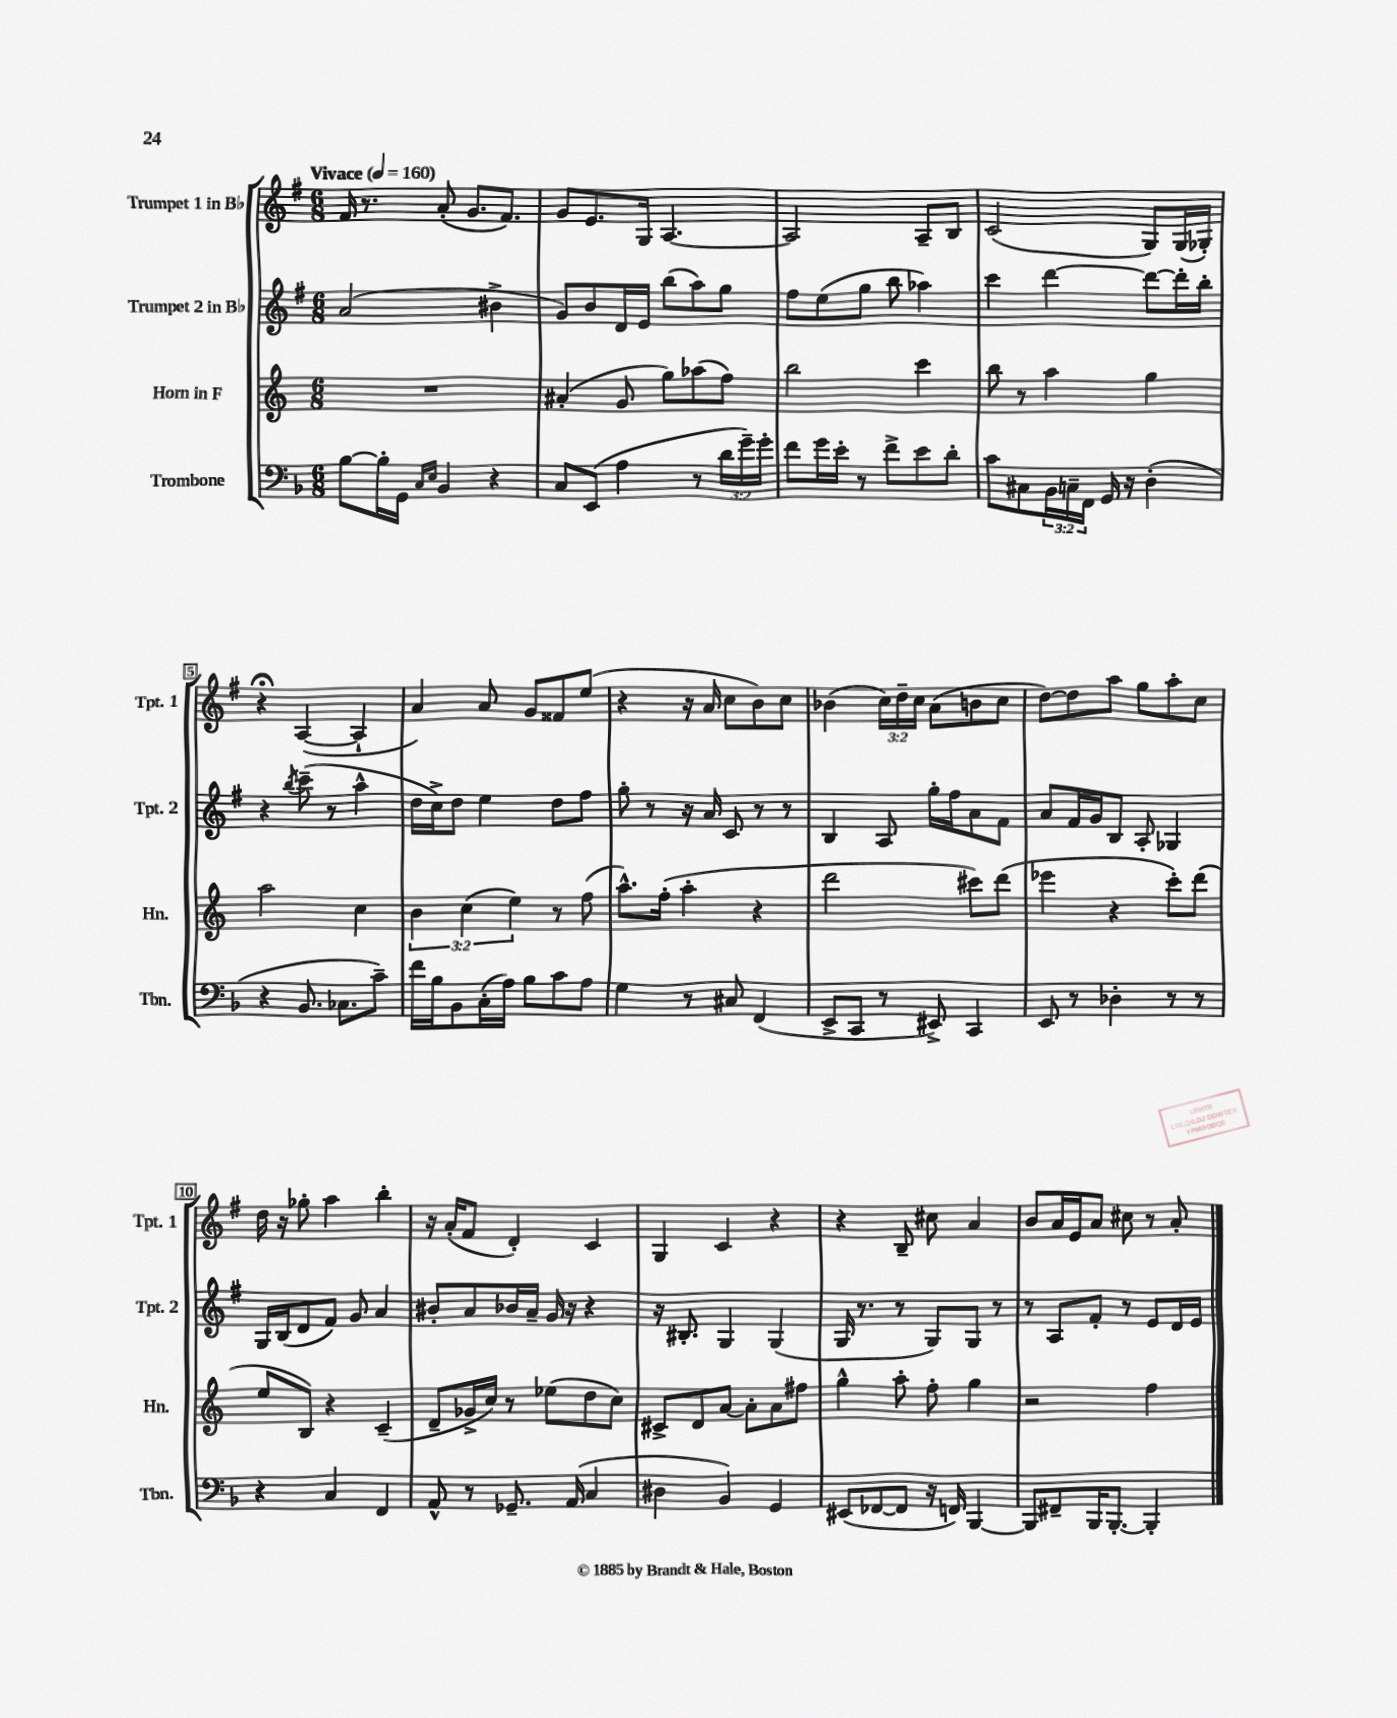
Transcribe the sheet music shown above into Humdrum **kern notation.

**kern	**kern	**kern	**kern
*part4	*part3	*part2	*part1
*staff4	*staff3	*staff2	*staff1
*I"Trombone	*I"Horn in F	*I"Trumpet 2 in B♭	*I"Trumpet 1 in B♭
*I'Tbn.	*I'Hn.	*I'Tpt. 2	*I'Tpt. 1
*clefF4	*clefG2	*clefG2	*clefG2
*k[b-]	*k[]	*k[f#]	*k[f#]
*M6/8	*M6/8	*M6/8	*M6/8
*MM160	*MM160	*MM160	*MM160
=1	=1	=1	=1
!	!	!	!LO:TX:a:B:t=Vivace
[8B-\L	2.r	(2a/	16f#/
.	.	.	8.r
16B-'\L]	.	.	.
16GG\JJ	.	.	.
16qqC/LL	.	.	.
16qqE/JJ	.	.	.
4BB-/	.	.	(8a'/
.	.	.	8.g/L
4r	.	4b#X^\	.
.	.	.	8.f#/J)
=2	=2	=2	=2
8C/L	(4a#X'/	8g/L)	8g/L
(8EE/J	.	8b/	8.e/
4A\	8g/	16d/L	.
.	.	16e/JJ	16G/Jk
.	8gg\L)	(8bb\L	[4.A/
8r	(8aa-X\	8aa\)	.
24d\LL	8ff\J)	8gg\J	.
24g~\)	.	.	.
24g'\JJ	.	.	.
=3	=3	=3	=3
8f\L	2bb\	8ff#\L	2A/]
16g\L	.	(8ee\	.
16e'\JJ	.	.	.
8r	.	8gg\J	.
8f^\L	.	8bb\	.
8e\	4ccc\	4aa-X\)	8A~/L
8d'\J	.	.	8B/J
=4	=4	=4	=4
8c\L	8bb\	4ccc\	(2c/
8C#X\	8r	.	.
24BB-\L	4aa\	[4ddd\	.
24Cn~\	.	.	.
24FF\JJ	.	.	.
16GG/	.	.	.
16r	.	.	.
(4D'\	4gg\	8ddd\L_	8G/L)
.	.	16ddd'\L]	(16G/L
.	.	16bb'\JJ	16G-X'/JJ)
!!LO:LB:g=z
=5	=5	=5	=5
4r	2aa\	4r	4r;<
.	.	8qbb/	.
8.BB-/	.	(8ccc~\	([4A/
.	.	8r	.
8.C-X\L	.	.	.
.	4cc\	4aa^^\	4A`/]
8c~\J)	.	.	.
=6	=6	=6	=6
16f\LL	6b\	16dd\LL	4a/)
16B-\J	.	16cc^\J)	.
8BB-\	.	8dd\J	.
.	(6cc\	.	.
(16C'\L	.	4ee\	8a/
16A\JJ)	.	.	.
.	6ee\)	.	.
8B-\L	.	.	8g/L
8c\	8r	8dd\L	8f##X/
8A\J	(8ff\	8ff#\J	(8ee/J
=7	=7	=7	=7
4G\	8.aa^^\L)	8gg'\	4r
.	.	8r	.
.	(16ff'\Jk	.	.
8r	4aa'\	16r	16r
.	.	16a/	16a/
8C#X/	.	8c/	8cc\L
(4FF/	4r	8r	8b\)
.	.	8r	8cc\J
=8	=8	=8	=8
8EE^/L	2ddd\	4B/	(4b-X\
8CC/J	.	.	.
8r	.	8A/	24cc\LL)
.	.	.	24dd~\
.	.	.	24cc\JJ
8EE#X^/)	.	16gg'\LL	(8a\L
.	.	16ff#\J	.
4CC/	8ccc#X\L)	8a\	8bn\
.	(8ddd\J	8f#\J	8cc\J
=9	=9	=9	=9
8EE/	4eee-X\	8a/L	[8dd\L)
8r	.	16f#/L	8dd\]
.	.	16g/J	.
4D-X'\	4r	8B/J	8aa\J
.	.	8A'/	8gg\L
8r	8ccc'\L)	4G-X/	8aa'\
8r	(8ddd\J	.	8cc\J
!!LO:LB:g=z
=10	=10	=10	=10
4r	8ee/L	16G/LL	16dd\
.	.	(16B/J	16r
.	8B/J)	8d/	8gg-X'\
4C/	4r	8f#/J)	4aa\
.	.	8g/	.
4FF/	(4c~/	4a/	4bb'\
=11	=11	=11	=11
8AA^^/	8d~/L	8b#X'/L	16r
.	.	.	(16a'/KL
8r	16g-X^/L	8a/	8f#/J
.	16cc/JJ)	.	.
8.GG-X~/	8r	16b-X/L	4d'/)
.	.	16a~/JJ	.
.	(8ee-X\L	16g/	.
(16AA/	.	16r	.
4C/	8dd\	4r	4c/
.	8cc\J)	.	.
=12	=12	=12	=12
4D#X\	8c#X^/L	16r	4G/
.	.	8.B#X'/	.
.	8d/	.	.
4BB-/)	[8a/J	4G/	4c/
.	8a'\L]	.	.
4GG/	8a\	(4G/	4r
.	8ff#X\J	.	.
=13	=13	=13	=13
(8EE#X/L	4gg^^\	16G/	4r
.	.	8.r	.
[8FF-X/	.	.	.
8FF-/J]	8aa'\	8r	8B~/
16r	8ff'\	8G/L)	8cc#X\
16FFn/)	.	.	.
[4BBB-/	4gg\	8G/J	4a/
.	.	8r	.
=14	=14	=14	=14
8BBB-/L]	2r	8r	8b/L
8FF#X~/	.	8A/L	16a/L
.	.	.	16e/J
16BBB-/K	.	8f#'/J	8a/J
[8.BBB-'/J	.	.	.
.	.	8r	8cc#X\
4BBB-'/]	4ff\	8e/L	8r
.	.	16d/L	8a'/
.	.	16e/JJ	.
==	==	==	==
*-	*-	*-	*-
